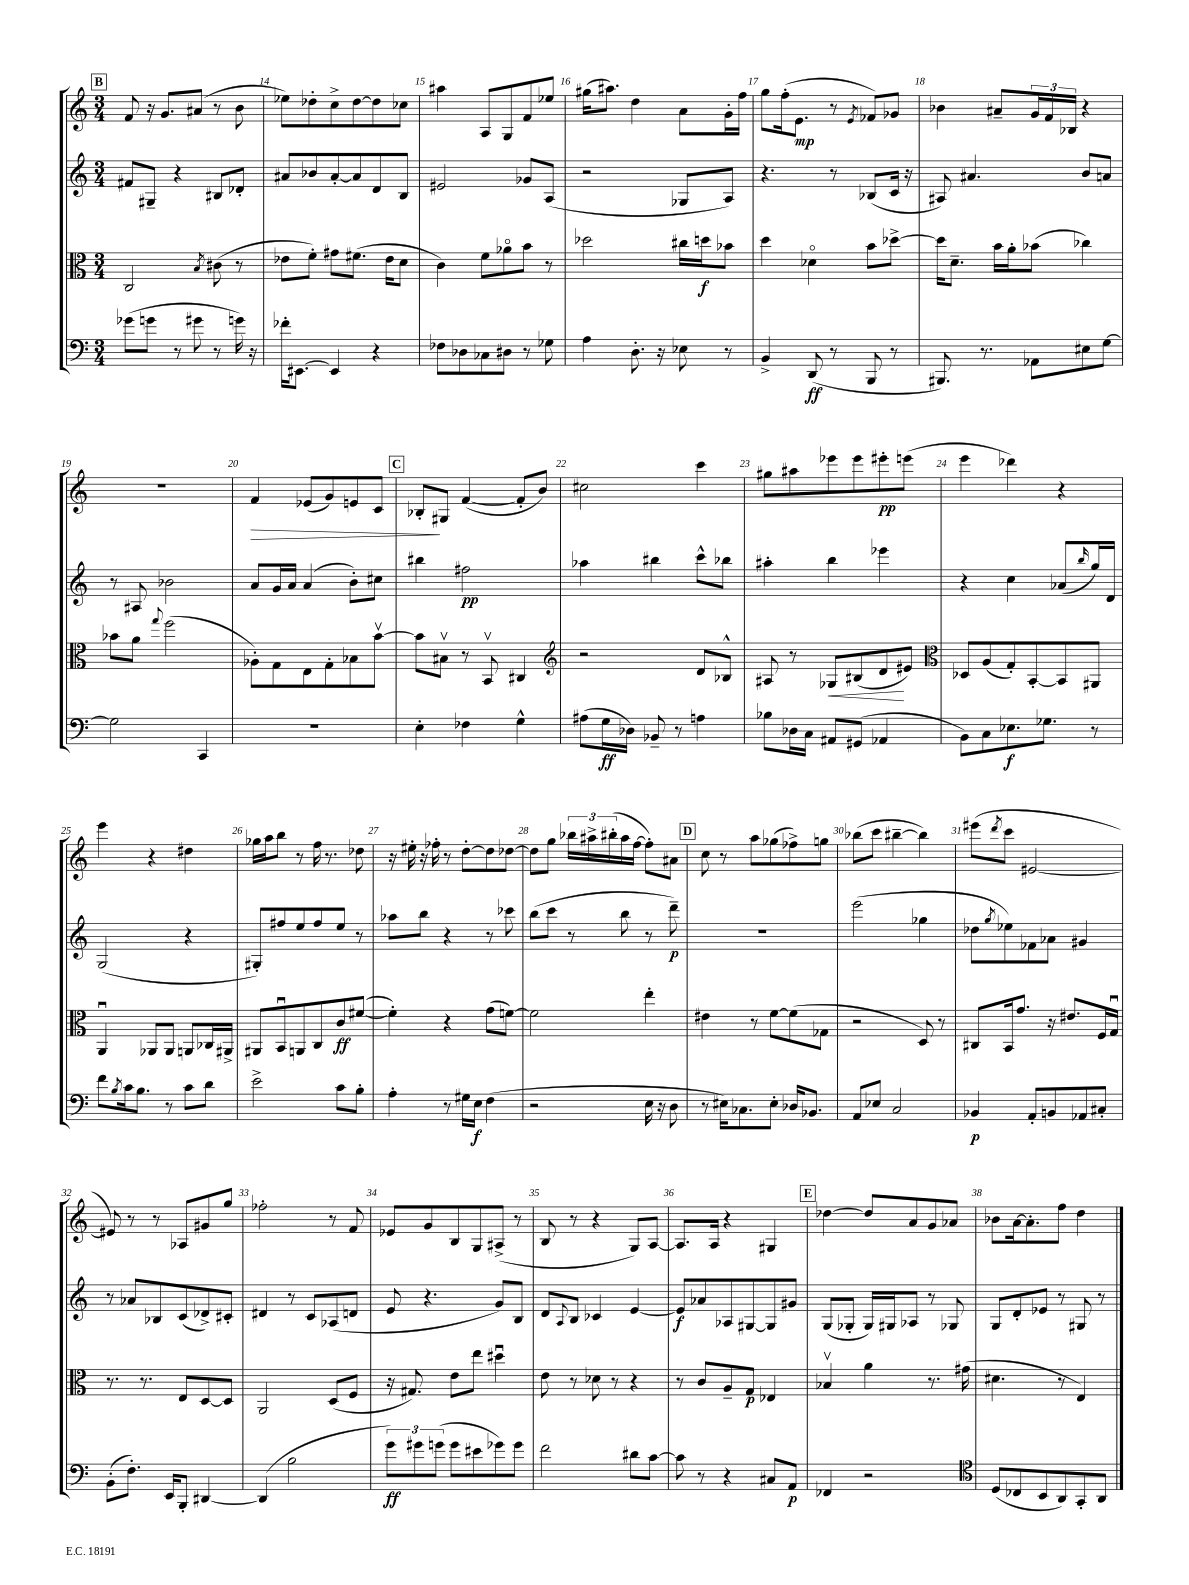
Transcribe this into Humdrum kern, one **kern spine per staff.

**kern	**kern	**kern	**kern
*staff4	*staff3	*staff2	*staff1
*clefF4	*clefC3	*clefG2	*clefG2
*k[]	*k[]	*k[]	*k[]
*M3/4	*M3/4	*M3/4	*M3/4
(8g-	2C	8f#	8f
8g	.	8G#~	16r
.	.	.	8.g
8r	.	4r	.
8g#	.	.	(8a#
.	8qB	.	.
8r	(8c#	8B#	8r
16g)	8r	8d-'	8b
16r	.	.	.
=	=	=	=
16f-'	8e-	8a#	8ee-)
[8.EE#	.	.	.
.	8f')	8b-	8dd-'
4EE#]	8g#	[8a#'	8cc^
.	(8.f#	8a#]	[8dd-
4r	.	8d	8dd-]
.	16e-	.	.
.	8d	8B	8cc-
=	=	=	=
8F-	4c)	2e#	4aa#
8D-	.	.	.
8C-	8f	.	8A
8D#	8a-o	.	8G
8r	8b	8g-	8f
8G-	8r	(8A	8ee-
=	=	=	=
4A	2dd-	2r	(16gg#
.	.	.	8.aa#)
8.D'	.	.	4dd
16r	.	.	.
8E-	16cc#	8G-	8a
.	16dd	.	.
8r	8b-	8A)	16g'
.	.	.	16ff
=	=	=	=
4BB^	4dd	4.r	8gg
.	.	.	(16ff'
.	.	.	8.e
(8DD	4d-o	.	.
8r	.	8r	8r
.	.	.	8qe
8BBB	8b	(8B-	8f-)
8r	[8dd-^	16c	8g-
.	.	16r	.
=	=	=	=
8.BBB#)	16dd-]	8A#)	4b-
.	8.d~	.	.
.	.	4.a#	.
8.r	.	.	.
.	16b	.	8a#~
.	16a'	.	.
8AA-	(8b-	.	24g
.	.	.	24f
.	.	.	24B-
8E#	4cc-)	8b	4r
[8G	.	8a	.
=	=	=	=
2G]	8b-	8r	2.r
.	8a	8A#	.
.	8qqgg	.	.
.	(2ff	2b-	.
4CC	.	.	.
=	=	=	=
2.r	8A-')	8a	4f
.	8G	16g	.
.	.	16a	.
.	8E	(4a	(8e-
.	8G'	.	8g)
.	8B-	8b')	8e
.	[8bv	8cc#	8c
=	=	=	=
4E'	8b]	4bb#	8B-'
.	8B#v	.	8G#
4F-	8r	2ff#	([4f
.	8BBv	.	.
4G^^	4C#	.	8f']
.	.	.	8b)
=	=	=	=
*	*clefG2	*	*
(8A#	2r	4aa-	2cc#
16G	.	.	.
16D-)	.	.	.
8BB-~	.	4bb#	.
8r	.	.	.
4A	8d	8ccc^^	4ccc
.	8B-^^	8bb-	.
=	=	=	=
8B-	8A#	4aa#'	8gg#
16D-	8r	.	8aa#
16C	.	.	.
8AA#	8G-	4bb	8eee-
(8GG#	(8B#	.	8eee-
4AA-	8d	4eee-	8eee#'
.	8e#)	.	(8eee
=	=	=	=
*	*clefC3	*	*
8BB)	8D-	4r	4eee
8C	(8A	.	.
8.E-	8G')	4cc	4ddd-)
.	[8BB'	.	.
8.G-	.	.	.
.	8BB]	(8a-	4r
.	.	16qqbb	.
8r	8AA#	16gg)	.
.	.	16d	.
=	=	=	=
8f	4AAu	(2G	4eee
8qB	.	.	.
16c	.	.	.
8.B	.	.	.
.	8AA-	.	4r
8r	8AA-	.	.
8c	8AA	4r	4dd#
8d	16C-	.	.
.	16AA#^	.	.
=	=	=	=
2e^	8AA#	8G#')	16gg-
.	.	.	16aa
.	8BBu	8ff#	8bb
.	8AA	8ee	8r
.	8C	8ff#	16ff
.	.	.	8.r
8c	8c	8ee	.
8B'	([8f#	8r	8dd-
=	=	=	=
4A'	4f#'])	8aa-	16r
.	.	.	16ee#'
.	.	8bb	16r
.	.	.	16ff-'
8r	4r	4r	8r
16G#	.	.	[8dd'
16E	.	.	.
(4F	(8g	8r	8dd]
.	[8f)	8ccc-	[8dd-
=	=	=	=
2r	2f]	(8bb	8dd-]
.	.	8ccc	8gg
.	.	8r	24bb-
.	.	.	24aa#^
.	.	.	(24bb#'
.	.	8bb	16aa#
.	.	.	[16ff
16E	4ee'	8r	8ff'])
16r	.	.	.
8D	.	8ddd~)	8a#
=	=	=	=
8r	4e#	2.r	8cc
16E#)	.	.	8r
8.C-	.	.	.
.	8r	.	8aa
8E#'	[8f	.	(8gg-
16D-	(8f]	.	8ff-^)
8.BB-	.	.	.
.	8G-	.	8gg
=	=	=	=
8AA	2r	(2eee	(8bb-
8E-	.	.	8ccc
2C	.	.	[4bb#~
.	8D)	4gg-	4bb#])
.	8r	.	.
=	=	=	=
4BB-	8C#	8dd-	(8eee#
.	.	8qgg	8qddd
.	16BB	8ee-)	8ccc
.	8.g	.	.
8AA'	.	8f-	[2e#
8BB	16r	8a-	.
.	8.e#	.	.
8AA-	.	4g#	.
8C#'	16F	.	.
.	16Gu	.	.
=	=	=	=
(8BB'	8.r	8r	8e#])
8.F')	.	8a-	8r
.	8.r	.	.
.	.	8B-	8r
16EE	.	.	.
8BBB'	8E	(8c	8A-
[4DD#	[8D	8d-^)	8g#
.	8D]	8c#'	8gg
=	=	=	=
(4DD#]	2AA	4d#	2ff-'
2B	.	8r	.
.	.	8c	.
.	(8D	(8A-	8r
.	8F	8d	8f
=	=	=	=
12g)	16r	8e	8e-
.	8.G#)	.	.
12g#	.	.	.
.	.	4.r	8g
(12g	.	.	.
8g	8e	.	8B
8e#	8ee	.	8G
8g-)	4dd#u	8g)	(8A#^
8g-	.	8B	8r
=	=	=	=
2f	8e	8d	8B
.	.	8qqA	.
.	8r	8B	8r
.	8d-	4c-	4r
.	8r	.	.
8d#	4r	[4e	8G)
[8c	.	.	[8A
=	=	=	=
8c]	8r	8e]	8.A]
8r	8c	8a-	.
.	.	.	16A
4r	8A~	8A-	4r
.	8G	[8G#	.
8C#	4E-	8G#]	4G#
8AA	.	8g#	.
=	=	=	=
4FF-	4B-v	(8G	[4dd-
.	.	8G-'	.
2r	4a	16G-)	8dd-]
.	.	16G#	.
.	.	8A-	8a
.	8.r	8r	8g
.	.	8G-	8a-
.	(16g#	.	.
=	=	=	=
*clefC4	*	*	*
(8D	4.d#	8G	8b-
8C-	.	8d'	[16a
.	.	.	8.a']
8BB	.	8e-	.
8AA)	8r	8r	8ff
8GG'	4E)	8G#	4dd
8AA	.	8r	.
==	==	==	==
*-	*-	*-	*-
